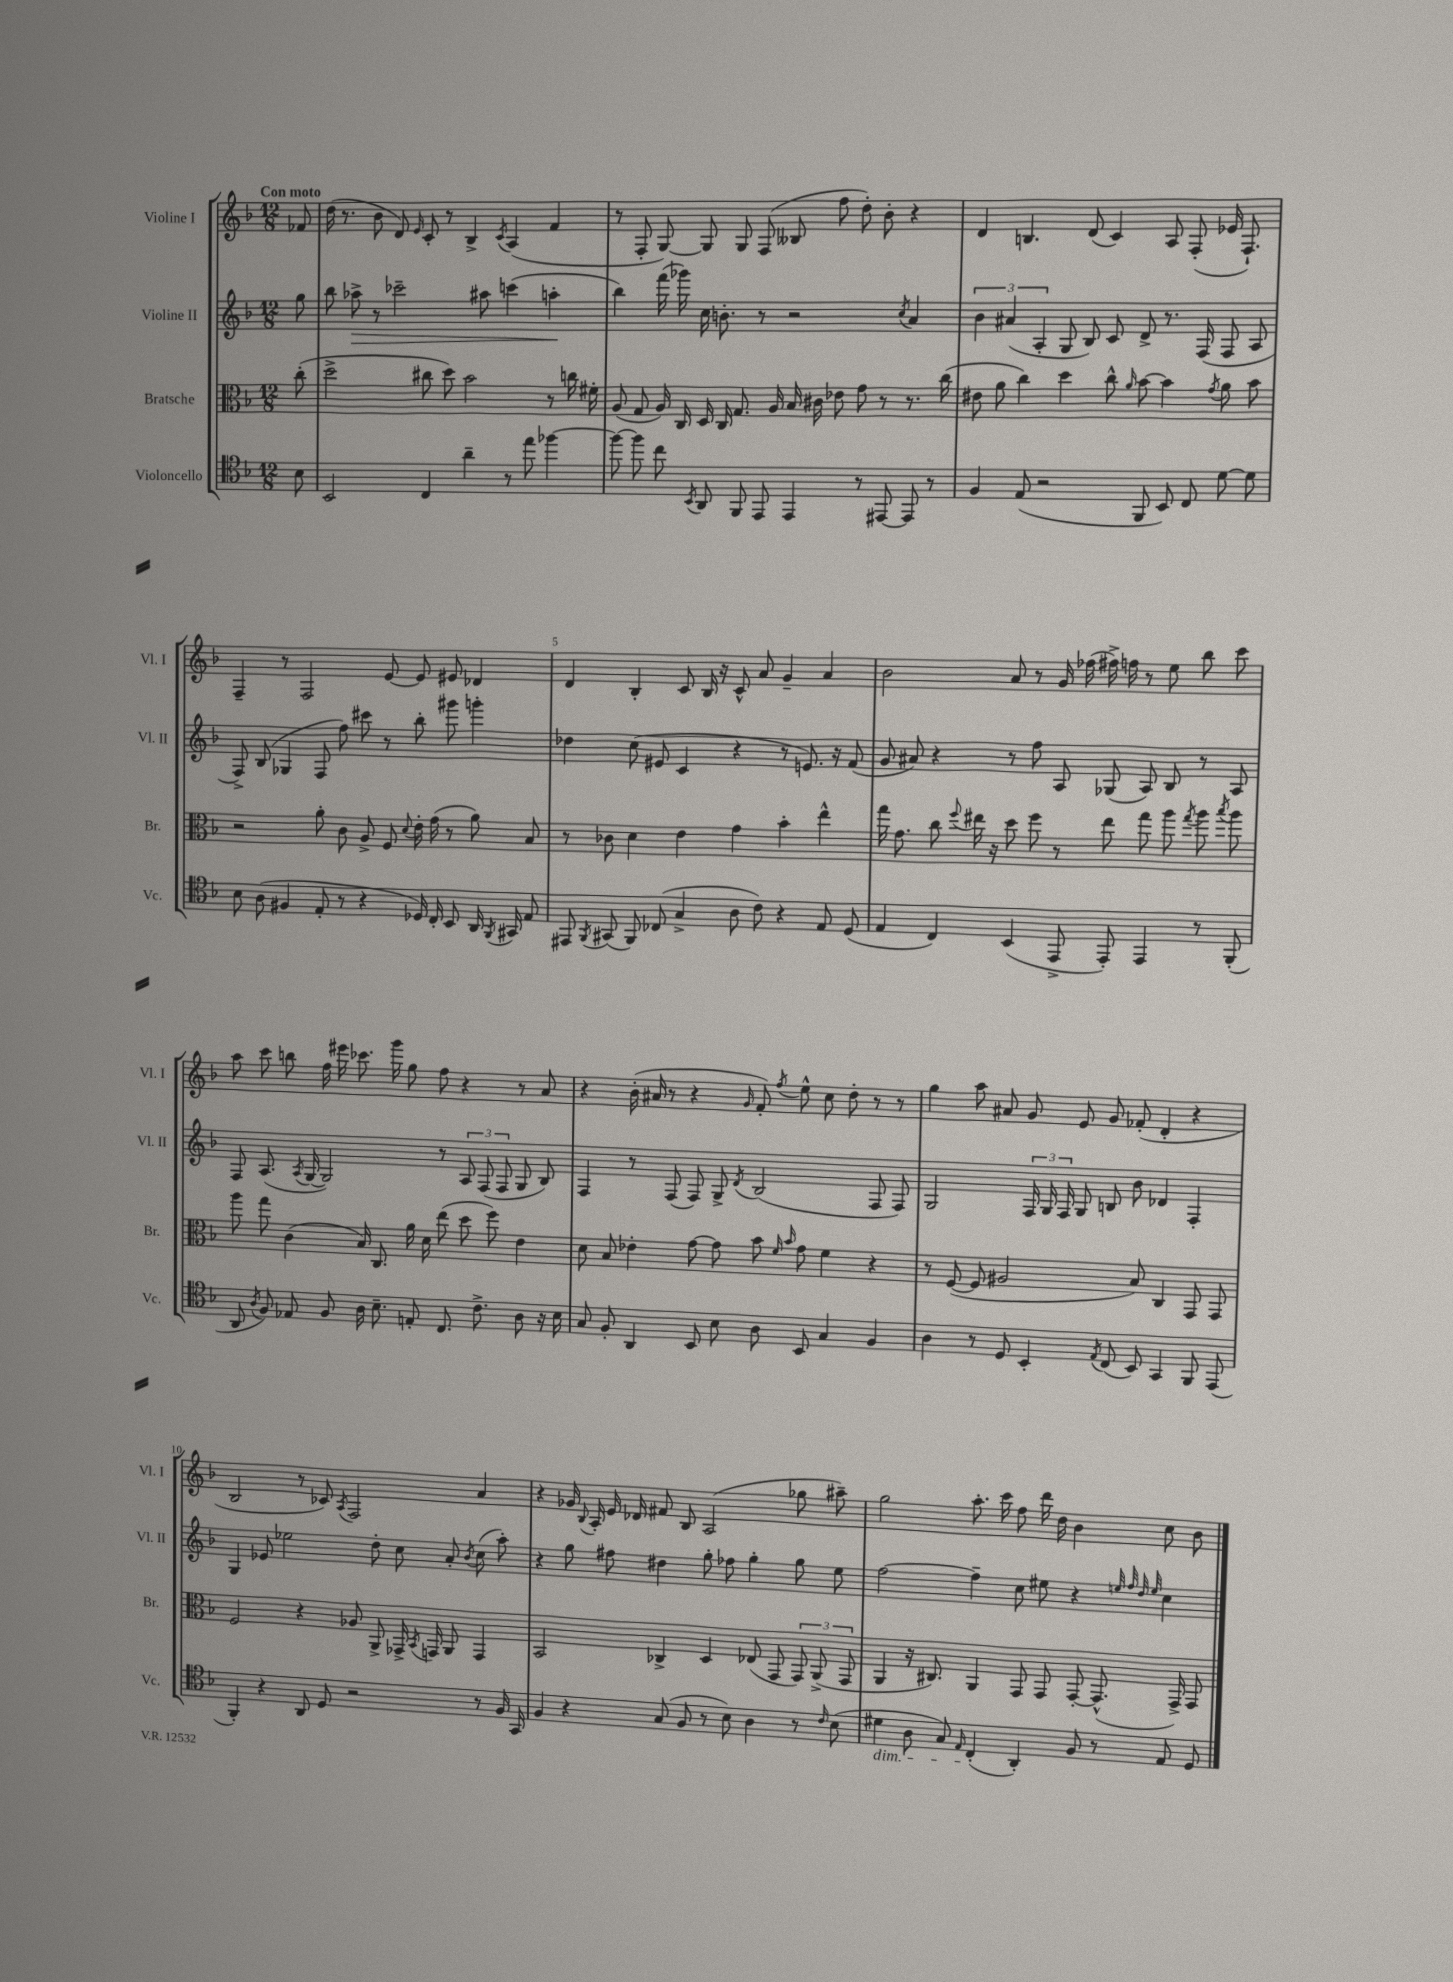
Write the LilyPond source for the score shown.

<<
\new StaffGroup <<
\new Staff = "s0" \with { instrumentName = "Violine I" shortInstrumentName = "Vl. I" } {
    \clef treble \key f \major \numericTimeSignature \time 12/8 \partial 8 \tempo "Con moto"
    \autoBeamOff fes'8 |
    d''16( r8. bes'8 d'8) \grace { e'16 } c'8-. r8 bes4-> \acciaccatura { c'8 } a4( f'4 |
    r8 f8-. g8~) g8 g8 f8( beses8 f''8 d''8-.) bes'8-. r4 |
    d'4 b4. d'8( c'4) a8 f8-.( ees'16 f8.-!) |
    f4-- r8 f2 e'8~ e'8 eis'8 des'4 |
    d'4 bes4-. c'8 bes16 r16 c'8-^ a'8 g'4-- a'4 |
    bes'2 a'8 r8 g'16 fes''16( fis''16->) f''16 r8 e''8 bes''8 c'''8 |
    a''8 c'''8 b''8 f''16 eis'''16 ces'''8. g'''16 g''8 f''8 r4 r8 a'8 |
    r4 bes'16-.( ais'16 r8 r4 \grace { g'16 } f'8-.) \acciaccatura { f''8 } e''8-^ c''8 d''8-. r8 r8 |
    g''4 a''8 ais'8 g'8 e'8 g'8 fes'8-.( d'4-. r4 |
    bes2 r8 ces'8) \acciaccatura { a8 } f2 a'4 |
    r4 ges'16 \appoggiatura { bes8 } a16-. e'16 des'16 fis'8 bes8 a2( ges''8 ais''8--) |
    g''2 a''8.-. c'''16 f''8 d'''16 d''16 bes'4 c''8 bes'8 \bar "|." |
}
\new Staff = "s1" \with { instrumentName = "Violine II" shortInstrumentName = "Vl. II" } {
    \clef treble \key f \major \numericTimeSignature \time 12/8 \partial 8
    \autoBeamOff g''8 |
    bes''8 aes''8->\> r8 ces'''2-- ais''8 c'''4( a''4-.\! |
    bes''4) f'''16( ges'''16) c''16 b'8.-. r8 r2 \acciaccatura { c''8 } a'4 |
    \tuplet 3/2 { bes'4 ais'4( a4-. } g8 bes8) c'8 d'8-> r8. f16( f8 a8 |
    f8->) bes8( ges4 f8 f''8) cis'''8 r8 bes''8-. gis'''8 g'''4-. |
    des''4 c''8( eis'8 c'4 r4 r8 e'8.) r16 f'8( |
    g'8 ais'8) r4 r8 f''8 a8 ges8( a8) bes8 r8 a8 |
    f8 a8.( \acciaccatura { a8 } g16~ g2) r8 \tuplet 3/2 { a8 f8( f8 } g8 bes8) |
    f4 r8 f8( f8) g8-> \acciaccatura { d'8 } bes2( f8 f8) |
    g2 \tuplet 3/2 { f16 g16 f16 } g8 b8 bes'8 des'4 f4-. |
    g4 ees'8 ees''2 d''8-. c''8 a'8-. \acciaccatura { bes'8 } c''8( a''8-.) |
    r4 g''8 fis''8 dis''4 g''8-. fes''8 g''4-. g''8 e''8 |
    f''2~ f''4-- c''8 eis''8 r4 \grace { e''32 f''32 d''32 e''32 } c''4 \bar "|." |
}
\new Staff = "s2" \with { instrumentName = "Bratsche" shortInstrumentName = "Br." } {
    \clef alto \key f \major \numericTimeSignature \time 12/8 \partial 8
    \autoBeamOff c''8-.( |
    d''2-> cis''8 d''8) bes'2 r8 c''16 fis'16-. |
    a8( g8 a16) c16 d16 c16 g8. a16 bes16 cis'16 ees'8 g'8 r8 r8. c''16( |
    eis'8 a'8 c''4) d''4 c''8-^ \grace { a'16 } bes'8~ bes'4 \acciaccatura { g'8 } a'8 bes'8 |
    r2 a'8-. c'8 a8-> f8 \appoggiatura { d'8 } e'16-. g'16( r8 a'8) bes8 |
    r8 ces'8 d'4 e'4 g'4 bes'4-. e''4-^ |
    g''16 g'8. c''8 \appoggiatura { f''8 } eis''16 r16 d''8 f''8 r8 eis''8 g''8 a''8 \acciaccatura { g''8 } a''8 \acciaccatura { bes''8 } a''8 |
    a''8 g''8 c'4( bes16) c8. a'16 d'16 e''8( d''8 f''8) e'4 |
    d'8 bes8 ees'4-. g'8~ g'8 bes'8 \grace { f'16 bes'16 } g'8 f'4 r4 |
    r8 f8~( f8 ais2 bes8) c4 g,8 g,8 |
    f2 r4 aes8 a,8-> ges,16-> \acciaccatura { bes,8 } g,16 a,8 g,4 |
    bes,2 ces4-> d4 ees8( g,8 \tuplet 3/2 { g,8) a,8->( g,8 } |
    a,4 r16 cis8.) a,4 g,8 g,8 g,8~-. g,8.-^( g,16->) g,8 \bar "|." |
}
\new Staff = "s3" \with { instrumentName = "Violoncello" shortInstrumentName = "Vc." } {
    \clef tenor \key f \major \numericTimeSignature \time 12/8 \partial 8
    \autoBeamOff bes8 |
    bes,2 c4 a'4-- r8 e''8 fes''4~ |
    fes''8~ fes''8 c''8 \acciaccatura { bes,8 } a,8 f,8 e,8 e,4 r8 eis,8~ eis,8 r8 |
    f4 e8( r2 f,8 bes,8) c8 d'8~ d'8 |
    bes8 a8( fis4 e8-. r8 r4 des16) c16-. bes,8 a,16 \acciaccatura { f,8 } gis,16 e8 |
    eis,8 \acciaccatura { f,8 } gis,8( f,8) ces8( g4-> a8 c'8) r4 e8 d8( |
    e4 c4) bes,4( e,8-> e,8-.) e,4 r8 f,8-.( |
    a,8 \acciaccatura { a8 } f8) ees8 f8 a16 bes8.-- e8-. c8. c'8.-> a8 r16 bes16 |
    g8 f8-. a,4 bes,8 bes8 a8 bes,8 g4 f4 |
    a4 r8 d8 bes,4-. \acciaccatura { e8 } c8( bes,8) g,4 f,8 e,8( |
    f,4-.) r4 a,8 d8 r2 r8 f16 g,16 |
    f4 r4 g8( f8 r8 bes8) a4 r8 \grace { c'16 } bes8( |
    dis'4\dim a8 g8) \grace { e16 } c4-.\!( a,4-.) f8 r8 e8 d8 \bar "|." |
}
>>
>>
\layout { \context { \Score \override BarNumber.break-visibility = ##(#f #t #t) barNumberVisibility = #(every-nth-bar-number-visible 5) } }
